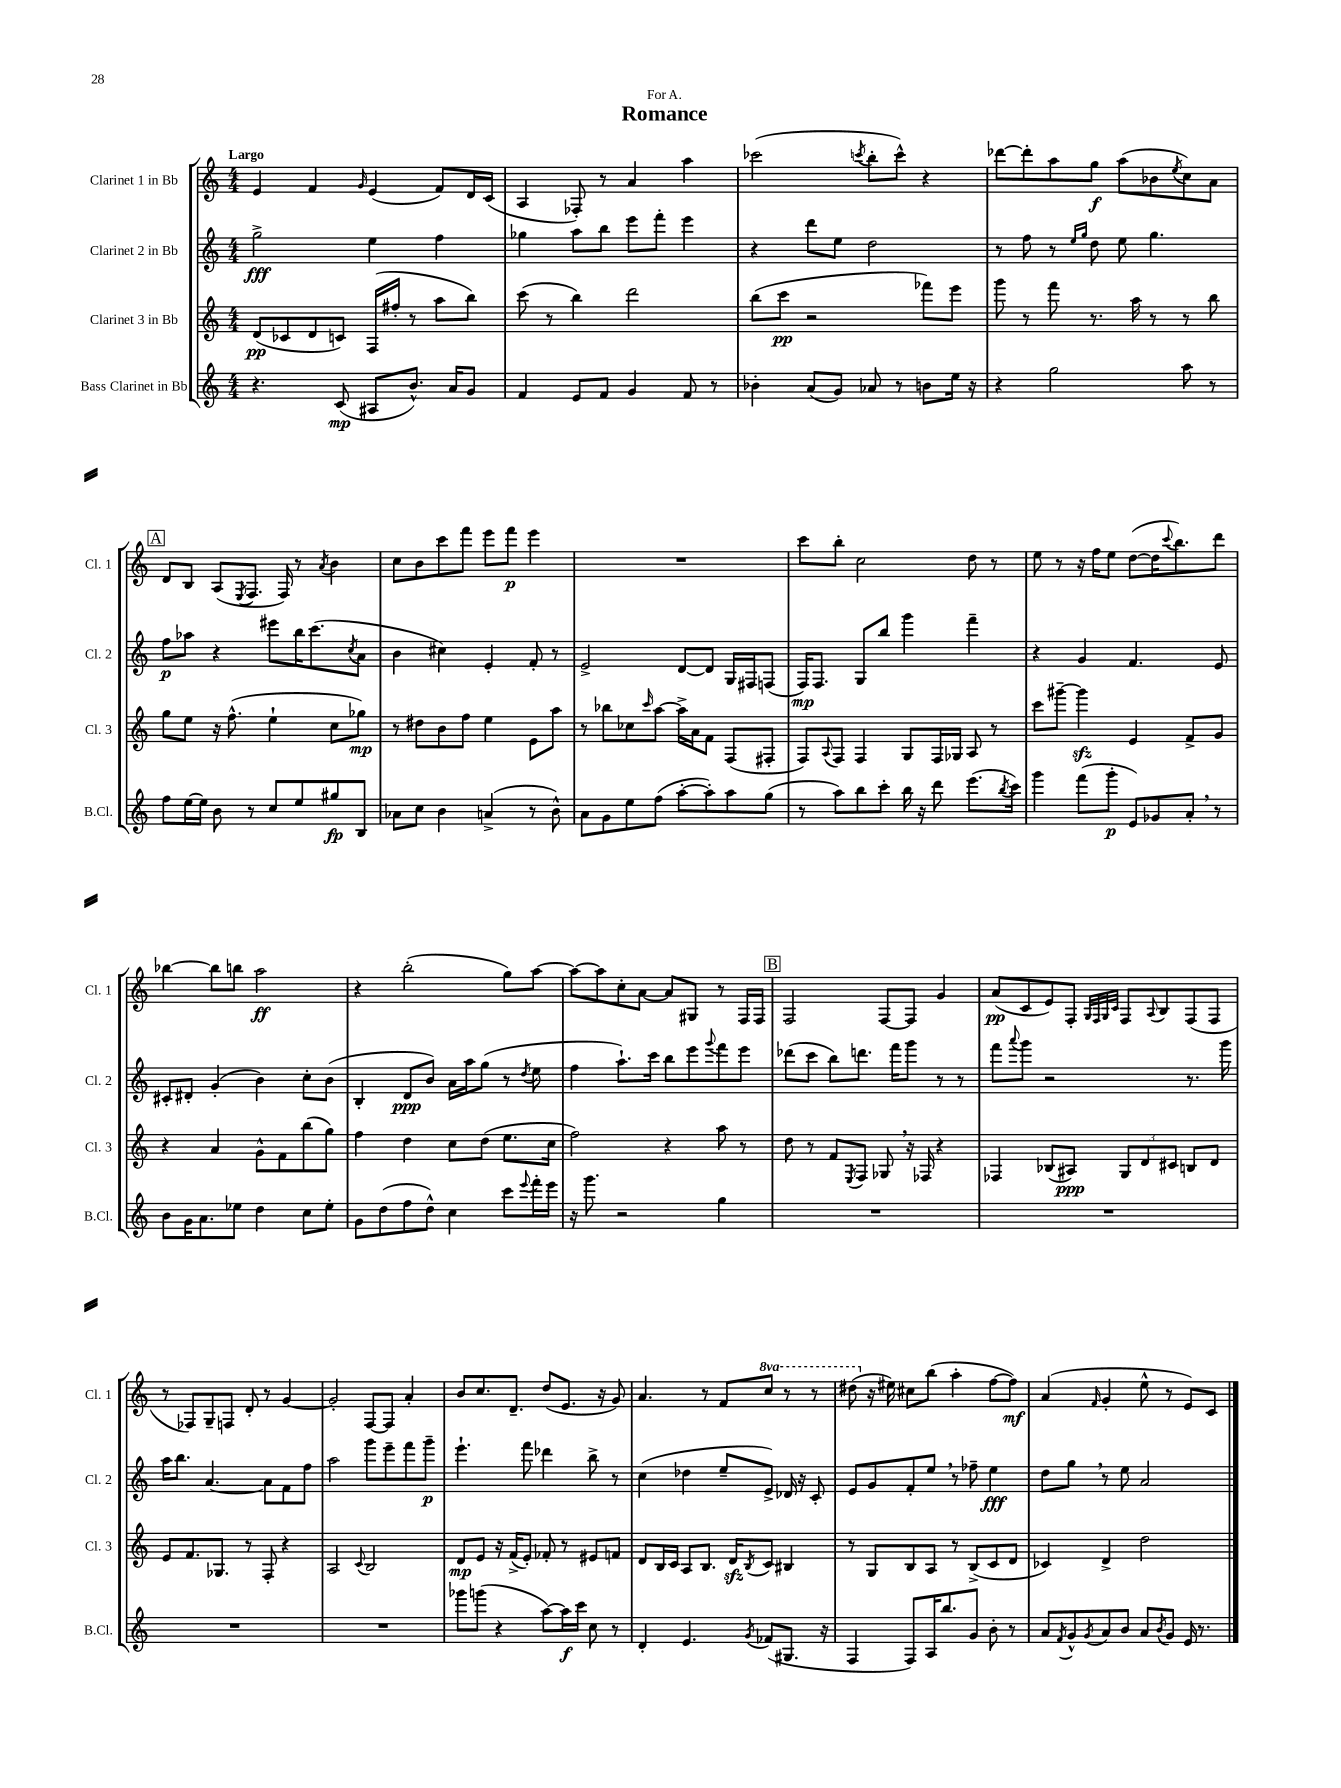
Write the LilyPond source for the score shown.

\header { title = "Romance" dedication = "For A." }
<<
\new StaffGroup <<
\new Staff = "s0" \with { instrumentName = "Clarinet 1 in Bb" shortInstrumentName = "Cl. 1" } {
    \clef treble \key c \major \numericTimeSignature \time 4/4 \set Staff.ottavationMarkups = #ottavation-simple-ordinals \tempo "Largo"
    e'4 f'4 \grace { g'16 } e'4( f'8) d'16 c'16( |
    a4 fes8-.) r8 a'4 a''4 |
    ces'''2( \acciaccatura { c'''8 } b''8-. c'''8-^) r4 |
    des'''8~ des'''8-. a''8 g''8\f a''8( bes'8 \acciaccatura { e''8 } c''8) a'8 |
    \mark \markup { \box "A" } d'8 b8 a8( \acciaccatura { e8 } f8. f16) r8 \acciaccatura { a'8 } b'4 |
    c''8 b'8 c'''8 f'''8 e'''8 f'''8\p e'''4 |
    R1 |
    c'''8 b''8-. c''2 d''8 r8 |
    e''8 r8 r16 f''16 e''8 d''8~( d''16 \appoggiatura { c'''8 } b''8.) d'''8 |
    bes''4~ bes''8 b''8 a''2\ff |
    r4 b''2-.( g''8) a''8~ |
    a''8~ a''8 c''8-. a'8~ a'8 gis8 r8 f16 f16 |
    \mark \markup { \box "B" } f2 f8~ f8 g'4 |
    a'8\pp( c'8 e'8) f8-. \grace { g32 f32 g32 c'32 } f8 \appoggiatura { a8 } b8 f8( f8 |
    r8 fes8) g8-- f8 d'8-. r8 g'4~ |
    g'2-. f8~ f8 a'4-. |
    b'8 c''8. d'8.-- d''8( e'8. r16 g'8) |
    a'4. r8 f'8 \ottava #1 c'''8 r8 r8 |
    dis'''8( \ottava #0 r16 eis''16) cis''8 b''8( a''4-. f''8~ f''8\mf) |
    a'4( \grace { f'16 } g'4-. e''8-^ r8 e'8) c'8 \bar "|." |
}
\new Staff = "s1" \with { instrumentName = "Clarinet 2 in Bb" shortInstrumentName = "Cl. 2" } {
    \clef treble \key c \major \numericTimeSignature \time 4/4
    g''2->\fff e''4 f''4 |
    ges''4 a''8 b''8 e'''8 f'''8-. e'''4 |
    r4 d'''8 e''8 d''2 |
    r8 f''8 r8 \grace { e''16 g''16 } d''8 e''8 g''4. |
    \mark \markup { \box "A" } f''8\p aes''8 r4 eis'''8 b''16 c'''8.( \acciaccatura { c''8 } a'8 |
    b'4 cis''4) e'4-. f'8-. r8 |
    e'2-> d'8~ d'8 g16 fis16 f8( |
    f16\mp) f8. g8 b''8 g'''4 f'''4-- |
    r4 g'4 f'4. e'8 |
    cis'8-. dis'8-. g'4-.( b'4) c''8-. b'8( |
    b4-. d'8\ppp b'8) a'16 a''16 g''8( r8 \acciaccatura { d''8 } e''8 |
    f''4 a''8.-!) c'''16 b''8 e'''8 \appoggiatura { g'''8 } f'''8 e'''8 |
    \mark \markup { \box "B" } des'''8( c'''8 b''8) d'''8. f'''16 g'''8 r8 r8 |
    f'''8 \appoggiatura { a'''8 } g'''8 r2 r8. g'''16 |
    a''16 b''8. a'4.~ a'8 f'8 f''8 |
    a''2 g'''8 e'''8-- f'''8 g'''8--\p |
    e'''4.-! f'''8 des'''4 b''8-> r8 |
    c''4( des''4 e''8-- e'8->) des'16 r16 c'8-. |
    e'8 g'8 f'8-. e''8 \breathe r8 fes''8-- e''4\fff |
    d''8 g''8 \breathe r8 e''8 a'2 \bar "|." |
}
\new Staff = "s2" \with { instrumentName = "Clarinet 3 in Bb" shortInstrumentName = "Cl. 3" } {
    \clef treble \key c \major \numericTimeSignature \time 4/4
    d'8\pp( ces'8 d'8 c'8) f16( fis''16-. r8 a''8 b''8) |
    c'''8( r8 b''4) d'''2 |
    b''8( c'''8\pp r2 fes'''8) e'''8 |
    g'''8 r8 f'''8 r8. a''16 r8 r8 b''8 |
    \mark \markup { \box "A" } g''8 e''8 r16 f''8.-^( e''4-! c''8 ges''8\mp) |
    r8 dis''8 b'8 f''8 e''4 e'8 a''8 |
    r8 bes''8 ces''8 \grace { c'''16 } a''8~ a''16-> a'16 f'8 f8( fis8-. |
    f8) \appoggiatura { a8 } f8 f4 g8 f16 ges16 a8 r8 |
    c'''8 gis'''8~-- gis'''4\sfz e'4 f'8-> g'8 |
    r4 a'4 g'8-^ f'8 b''8( g''8) |
    f''4 d''4 c''8 d''8( e''8. c''16 |
    f''2) r4 a''8 r8 |
    \mark \markup { \box "B" } d''8 r8 f'8 \acciaccatura { e8 } f8 ges8 \breathe r16 fes16 r4 |
    fes4 bes8( ais8\ppp) \tuplet 3/2 { g8 d'8 cis'8 } b8 d'8 |
    e'8 f'8. ges8. r8 f8-. r4 |
    a2 \appoggiatura { c'8 } b2 |
    d'8\mp e'8 r16 f'16->( e'8-.) fes'8-. r8 eis'8 f'8 |
    d'8 b16 c'16 a8 b8. d'16\sfz \acciaccatura { b8 } c'8 bis4 |
    r8 g8 b8 a8 r8 b8->( c'8 d'8 |
    ces'4) d'4-> d''2 \bar "|." |
}
\new Staff = "s3" \with { instrumentName = "Bass Clarinet in Bb" shortInstrumentName = "B.Cl." } {
    \clef treble \key c \major \numericTimeSignature \time 4/4
    r4. c'8\mp( ais8 b'8.-^) a'16 g'8 |
    f'4 e'8 f'8 g'4 f'8 r8 |
    bes'4-. a'8( g'8) aes'8 r8 b'8 e''16 r16 |
    r4 g''2 a''8 r8 |
    \mark \markup { \box "A" } f''8 e''16~ e''16 b'8 r8 c''8 e''8 gis''8\fp b8 |
    aes'8 c''8 b'4 a'4->( r8 b'8-^) |
    a'8 g'8 e''8 f''8( a''8~-. a''8-.) a''8 g''8( |
    r8 a''8) b''8 c'''8-. b''16 r16 d'''8 e'''8.( \acciaccatura { b''8 } c'''16) |
    g'''4 f'''8( g'''8-.\p e'8) ges'8 a'8-. \breathe r8 |
    b'8 g'16 a'8. ees''8 d''4 c''8 ees''8-. |
    g'8 d''8( f''8 d''8-^) c''4 c'''8 \appoggiatura { e'''8 } f'''16-. e'''16 |
    r16 g'''8. r2 g''4 |
    \mark \markup { \box "B" } R1 |
    R1 |
    R1 |
    R1 |
    ges'''8 g'''8( r4 a''8~) a''16\f c'''16 c''8 r8 |
    d'4-. e'4. \acciaccatura { g'8 } fes'8( gis8. r16 |
    f4 f8) a16 b''8. g'8 b'8-. r8 |
    a'8 \acciaccatura { f'8 } g'8-^ \acciaccatura { g'8 } a'8 b'8 a'8 \acciaccatura { b'8 } g'8 e'16 r8. \bar "|." |
}
>>
>>
\layout { \context { \Score \remove "Bar_number_engraver" } }
